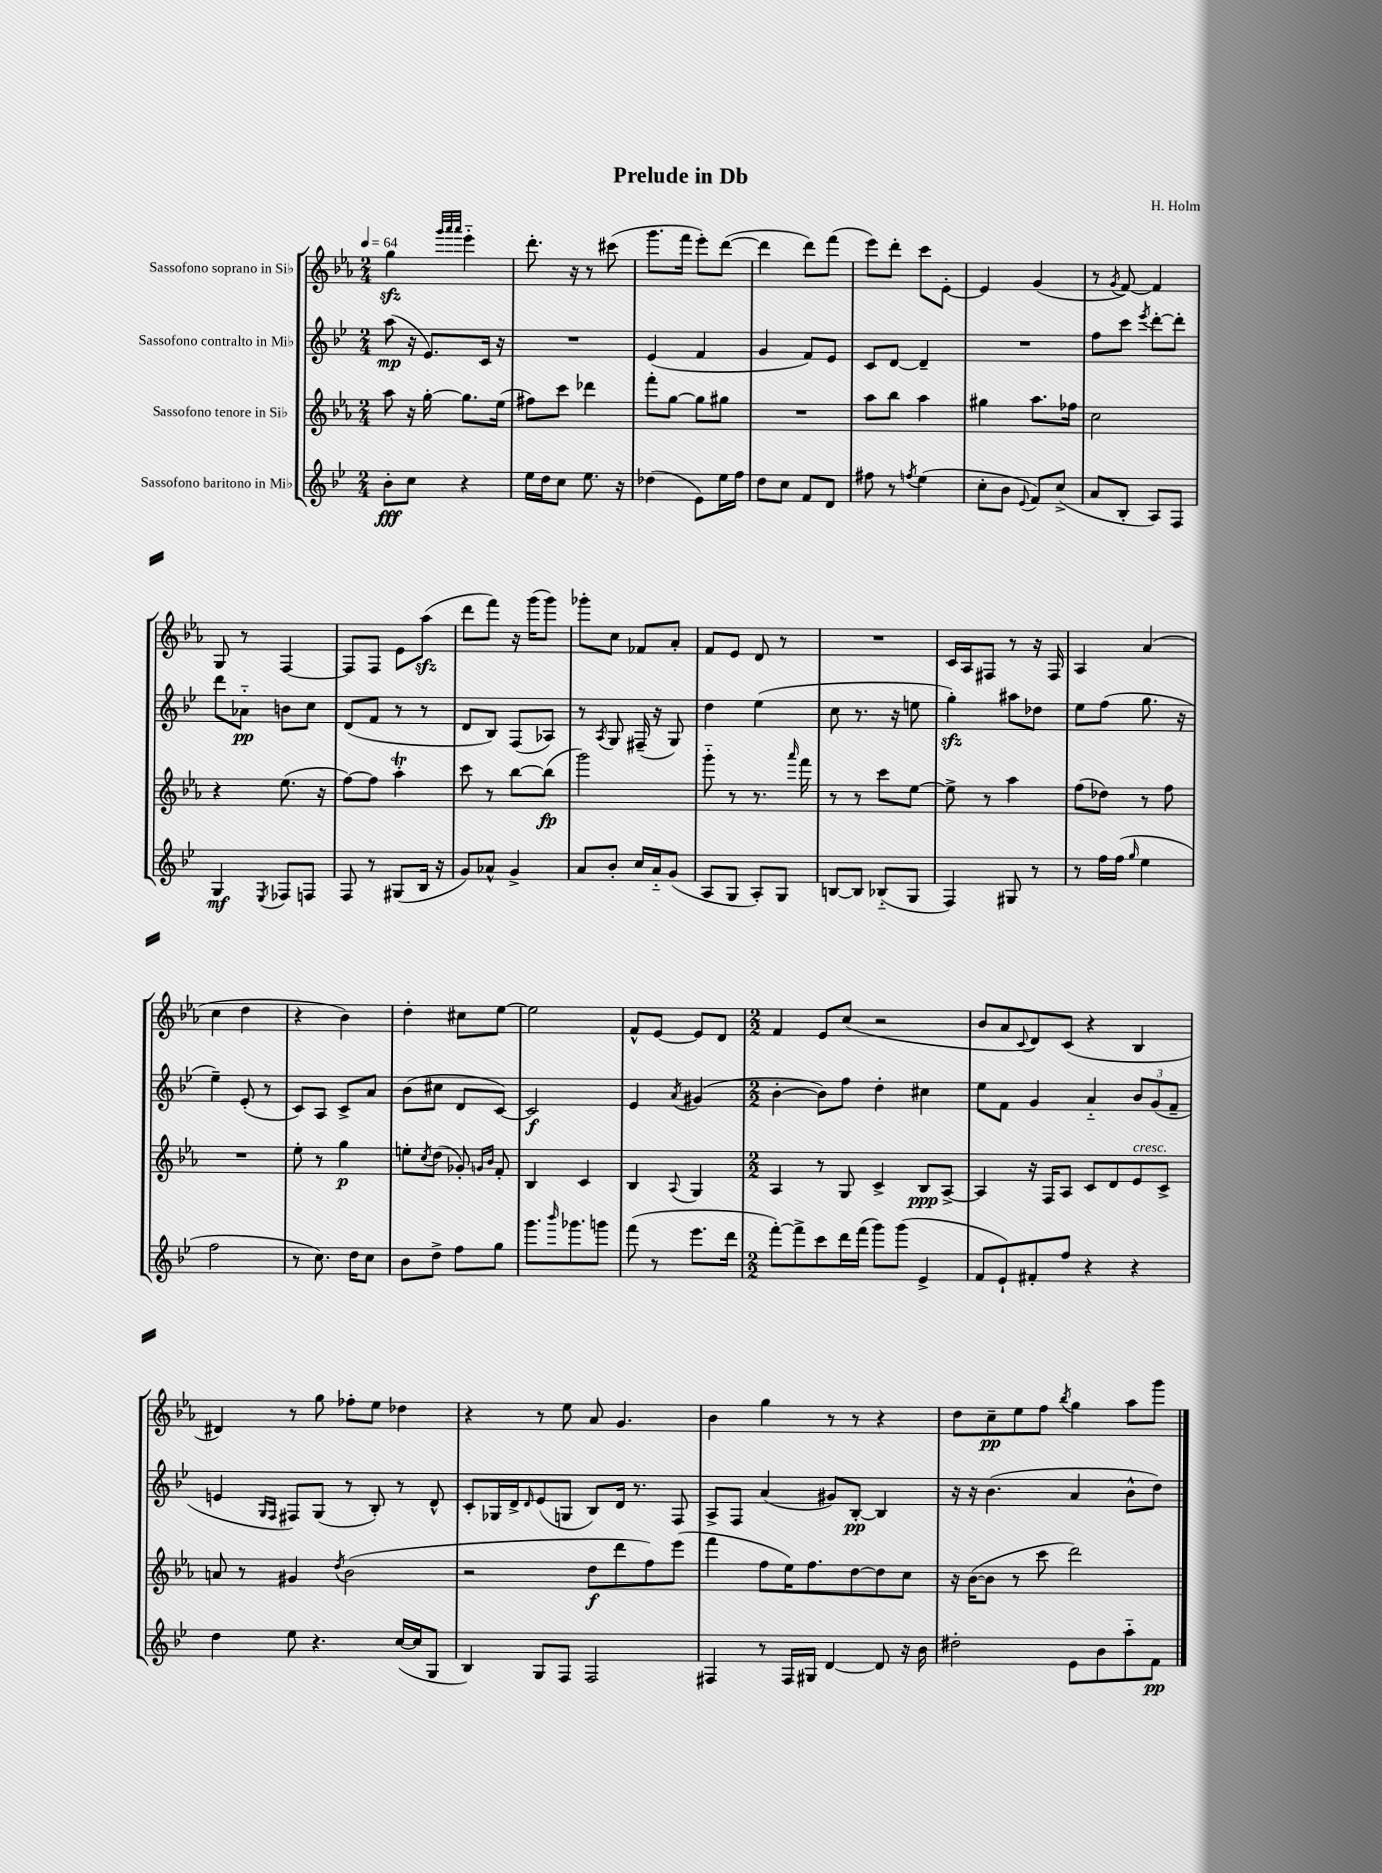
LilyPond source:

\header { title = "Prelude in Db" composer = "H. Holm" }
<<
\new StaffGroup <<
\new Staff = "s0" \with { instrumentName = "Sassofono soprano in Sib" } {
    \clef treble \key ees \major \numericTimeSignature \time 2/4 \tempo 4 = 64
    g''4\sfz \grace { g'''32 aes'''32 aes'''32 } ees'''4-_ |
    d'''8.-. r16 r8 cis'''8( |
    g'''8. f'''16 ees'''8-.) d'''8~( |
    d'''4 d'''8) f'''8( |
    ees'''8) d'''8-. c'''8 ees'8~-. |
    ees'4 g'4( |
    r8 \acciaccatura { g'8 } f'8~) f'4 |
    g8 r8 f4~ |
    f8 f8 ees'8 aes''8\sfz( |
    d'''8 f'''8) r16 g'''16( g'''8) |
    ges'''8-. c''8 fes'8 aes'8-. |
    f'8 ees'8 d'8 r8 |
    R2 |
    c'16 aes16 fis8 r8 r16 fis16 |
    aes4 aes'4( |
    c''4 d''4 |
    r4 bes'4) |
    d''4-. cis''8 ees''8~ |
    ees''2 |
    f'8-^ ees'8~ ees'8 d'8 |
    \numericTimeSignature \time 2/2 f'4 ees'8 c''8( r2 |
    bes'8 aes'8 \appoggiatura { c'8 } d'8) c'8( r4 bes4 |
    dis'4) r8 g''8 fes''8-. ees''8 des''4 |
    r4 r8 ees''8 aes'8 g'4. |
    bes'4 g''4 r8 r8 r4 |
    d''8 c''8--\pp ees''8 f''8 \acciaccatura { bes''8 } g''4 aes''8 g'''8 \bar "|." |
}
\new Staff = "s1" \with { instrumentName = "Sassofono contralto in Mib" } {
    \clef treble \key bes \major \numericTimeSignature \time 2/4
    a''8\mp( r16 ees'8.) c'16 r16 |
    R2 |
    ees'4( f'4 |
    g'4 f'8) ees'8 |
    c'8 d'8~ d'4-- |
    R2 |
    f''8 c'''8 \acciaccatura { ees'''8 } d'''8~-. d'''8-. |
    d'''8 aes'8-_\pp b'8 c''8 |
    d'8( f'8 r8 r8 |
    d'8 bes8) f8( aes8) |
    r8 \acciaccatura { a8 } g8 fis16--( r16 g8) |
    d''4 ees''4( |
    c''8 r8. r16 e''8 |
    g''4-.\sfz) ais''8 des''8 |
    ees''8 f''8( g''8. r16 |
    ees''4--) ees'8-.( r8 |
    c'8) a8 c'8-> a'8 |
    bes'8( cis''8 d'8 c'8~) |
    c'2\f |
    ees'4 \acciaccatura { a'8 } gis'4( |
    \numericTimeSignature \time 2/2 bes'4~-. bes'8) f''8 d''4-. cis''4 |
    ees''8 f'8 g'4 a'4-_ \tuplet 3/2 { bes'8 g'8( f'8-- } |
    e'4 \grace { g16 f16 } fis8) g8( r8 bes8-.) r8 d'8-^ |
    c'8-. ges16 d'16-> \grace { d'16 } ees'8( g8 bes8) d'16 r8. f8 |
    a8-> f8 a'4( gis'8) bes8~-.\pp bes4 |
    r16 r16 bes'4.( a'4 bes'8-^ d''8) \bar "|." |
}
\new Staff = "s2" \with { instrumentName = "Sassofono tenore in Sib" } {
    \clef treble \key ees \major \numericTimeSignature \time 2/4
    aes''8 r16 g''16~-. g''8. ees''16( |
    fis''8) c'''8 des'''4 |
    f'''8-. g''8~ g''8 gis''8 |
    R2 |
    aes''8 bes''8 aes''4 |
    gis''4 aes''8. fes''16 |
    c''2 |
    r4 ees''8.( r16 |
    f''8~) f''8 aes''4-.\trill |
    c'''8 r8 bes''8~ bes''8\fp( |
    g'''2) |
    g'''8-_ r8 r8. \grace { aes'''16 } f'''16 |
    r8 r8 c'''8 ees''8~ |
    ees''8-> r8 aes''4 |
    f''8( des''8) r8 f''8 |
    R2 |
    ees''8-. r8 g''4\p |
    e''8-. \acciaccatura { c''8 } d''8( ges'8-.) \grace { g'16 bes'16 } f'8-. |
    bes4 c'4 |
    bes4 \appoggiatura { aes8 } g4 |
    \numericTimeSignature \time 2/2 aes4 r8 g8 c'4-> bes8\ppp aes8~-> |
    aes4 r16 f16 aes8 c'8 d'8 ees'8^\markup { \italic "cresc." } c'8-> |
    a'8 r8 gis'4 \acciaccatura { d''8 } bes'2( |
    r2 d''8\f d'''8 f''8) ees'''8( |
    f'''4 f''8 ees''16) f''8. d''8~ d''8 c''8 |
    r16 bes'16~( bes'8 r8 c'''8 d'''2) \bar "|." |
}
\new Staff = "s3" \with { instrumentName = "Sassofono baritono in Mib" } {
    \clef treble \key bes \major \numericTimeSignature \time 2/4
    bes'8-.\fff c''8 r4 |
    ees''16 d''16 c''8 ees''8. r16 |
    des''4( ees'8) ees''16 f''16 |
    d''8 c''8 f'8 d'8 |
    fis''8 r8 \acciaccatura { f''8 } ees''4( |
    c''8-. bes'8 \appoggiatura { ees'8 } f'8) c''8->( |
    a'8 bes8-. a8) f8 |
    g4\mf \acciaccatura { ees8 } fes8 f8 |
    f8 r8 gis8( bes16 r16 |
    g'8) aes'8-^ g'4-> |
    a'8 bes'8-. c''16 a'16-_ g'8( |
    a8 g8 a8-.) g8 |
    b8~ b8 bes8-_( g8 |
    f4) gis8 r8 |
    r8 f''16 f''16( \grace { g''16 } ees''4 |
    f''2 |
    r8 c''8.) d''16 c''8 |
    bes'8 d''8-> f''8 g''8 |
    g'''8. \grace { bes'''16 } ges'''8. g'''8 |
    f'''8( r8 ees'''8. d'''16 |
    \numericTimeSignature \time 2/2 f'''8~-.) f'''8-> c'''8 d'''16 f'''16( g'''8) g'''8( ees'4-> |
    f'8 ees'8-!) fis'8-. f''8 r4 r4 |
    d''4 ees''8 r4. c''16~( c''16 g8 |
    bes4) g8 f8 f2 |
    fis4 r8 fis16 gis16 d'4~ d'8 r16 bes'16 |
    dis''2-. ees'8 bes'8 a''8-_ f'8\pp \bar "|." |
}
>>
>>
\layout { \context { \Score \remove "Bar_number_engraver" } }
